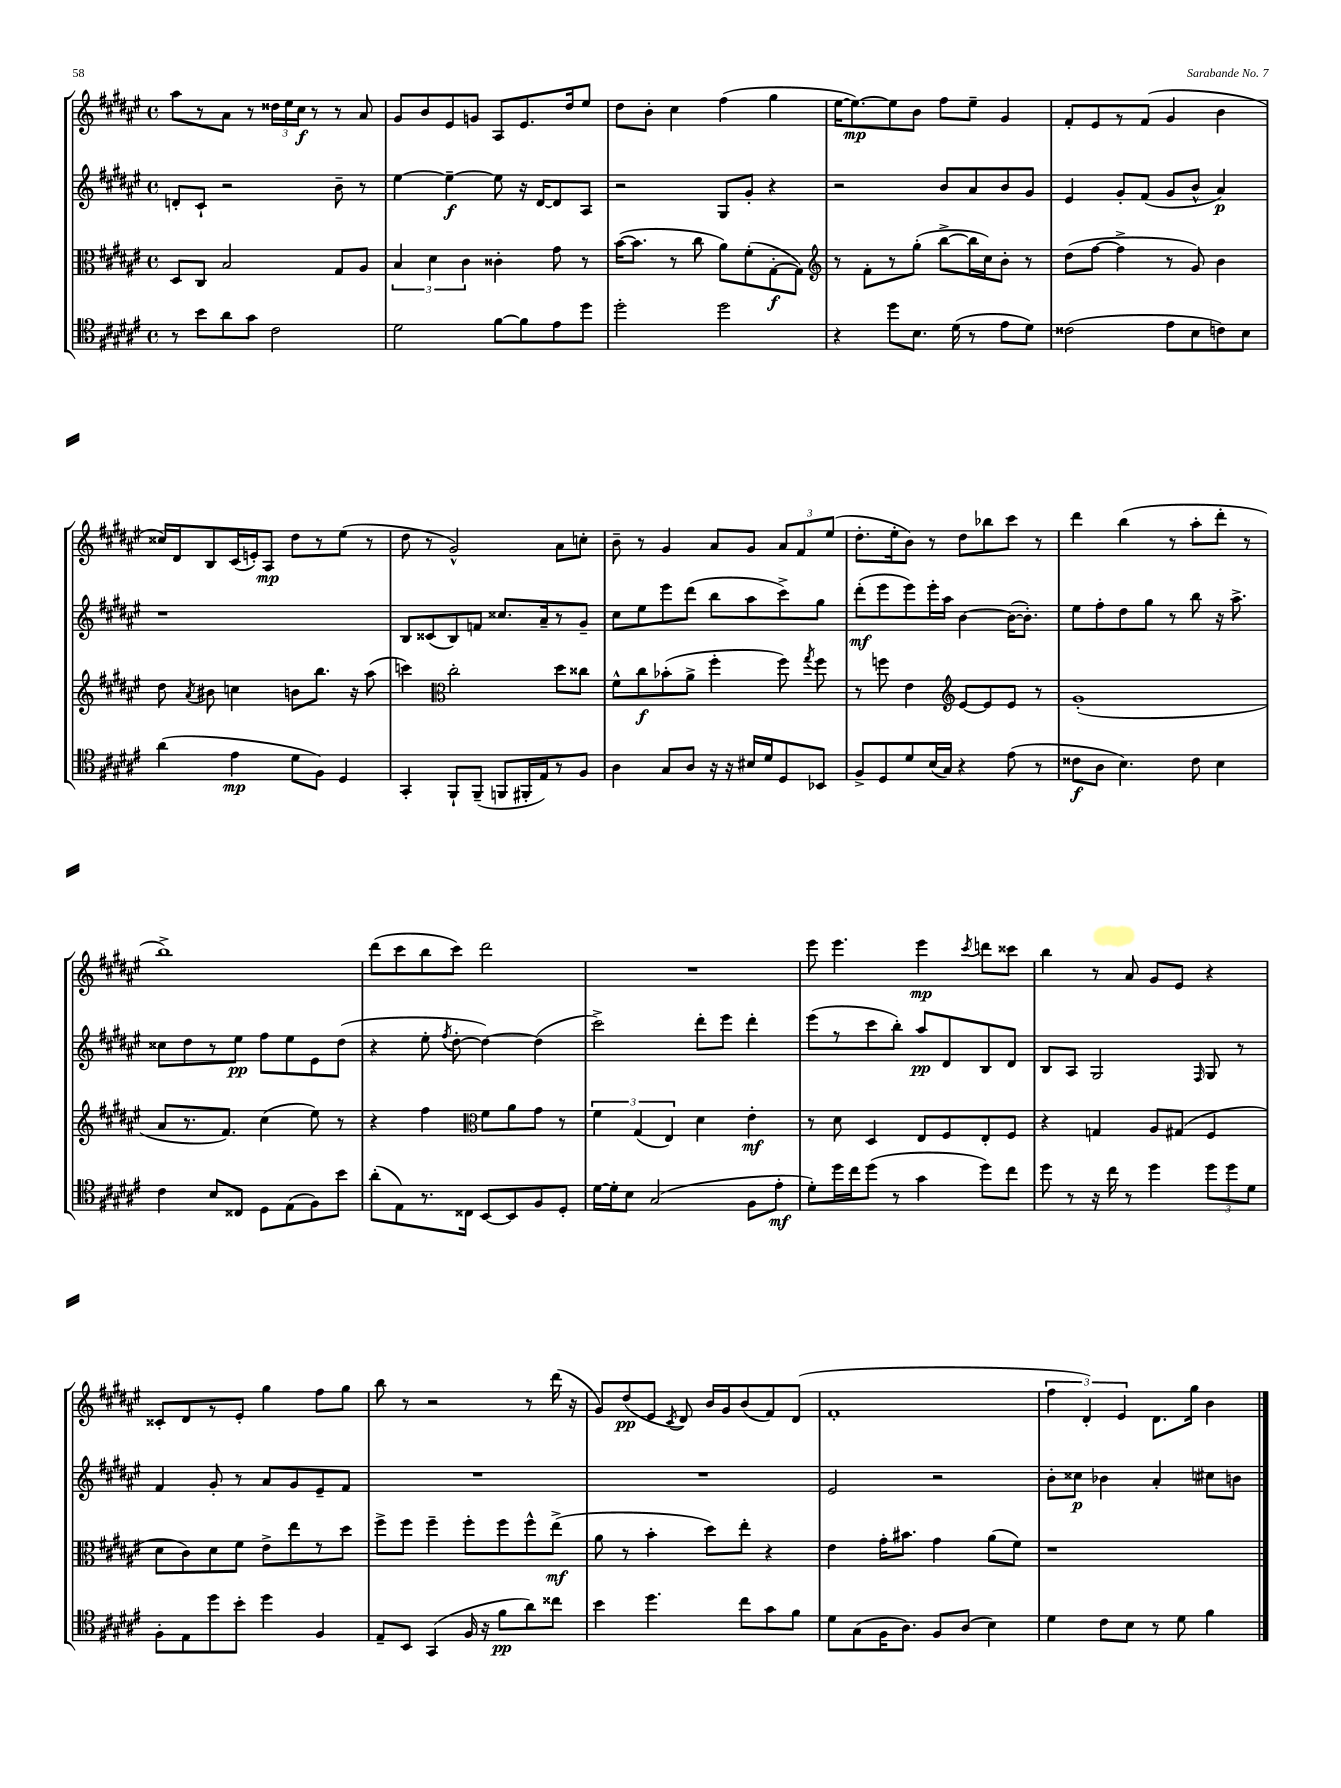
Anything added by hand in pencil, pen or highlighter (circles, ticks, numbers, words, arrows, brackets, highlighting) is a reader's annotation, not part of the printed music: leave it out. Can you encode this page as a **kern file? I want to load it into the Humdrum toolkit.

**kern	**dynam	**kern	**dynam	**kern	**dynam	**kern	**dynam
*part4	*part4	*part3	*part3	*part2	*part2	*part1	*part1
*staff4	*staff4	*staff3	*staff3	*staff2	*staff2	*staff1	*staff1
*clefC4	*	*clefC3	*	*clefG2	*	*clefG2	*
*k[f#c#g#d#a#e#]	*	*k[f#c#g#d#a#e#]	*	*k[f#c#g#d#a#e#]	*	*k[f#c#g#d#a#e#]	*
*M4/4	*	*M4/4	*	*M4/4	*	*M4/4	*
*met(c)	*	*met(c)	*	*met(c)	*	*met(c)	*
=70	=70	=70	=70	=70	=70	=70	=70
8r	.	8D#/L	.	8dn'/L	.	8aa#\L	.
8b\L	.	8C#/J	.	8c#`/J	.	8r	.
8a#\	.	2B/	.	2r	.	8a#\J	.
8g#\J	.	.	.	.	.	8r	.
2c#\	.	.	.	.	.	24dd##X\LL	.
.	.	.	.	.	.	24ee#\	.
.	.	.	.	.	.	24cc#\JJ	f
.	.	.	.	.	.	8r	.
.	.	8G#/L	.	8b~\	.	8r	.
.	.	8A#/J	.	8r	.	8a#/	.
=71	=71	=71	=71	=71	=71	=71	=71
2d#\	.	6B/	.	[4ee#\	.	8g#/L	.
.	.	.	.	.	.	8b/	.
.	.	6d#\	.	.	.	.	.
.	.	.	.	4ee#~\_	f	8e#/	.
.	.	6c#\	.	.	.	.	.
.	.	.	.	.	.	8gn/J	.
[8f#\L	.	4c##X'\	.	8ee#\]	.	8A#/L	.
8f#\]	.	.	.	16r	.	8.e#/	.
.	.	.	.	[16d#/KL	.	.	.
8e#\	.	8g#\	.	8d#/]	.	.	.
.	.	.	.	.	.	16dd#/k	.
8dd#\J	.	8r	.	8A#/J	.	8ee#/J	.
=72	=72	=72	=72	=72	=72	=72	=72
2dd#'\	.	([16b\KL	.	2r	.	8dd#\L	.
.	.	8.b\J]	.	.	.	.	.
.	.	.	.	.	.	8b'\J	.
.	.	8r	.	.	.	4cc#\	.
.	.	8cc#\	.	.	.	.	.
2dd#\	.	8a#\L)	.	8G#/L	.	(4ff#\	.
.	.	(8f#'\	.	8g#'/J	.	.	.
.	.	[8G#'\	f	4r	.	4gg#\	.
.	.	8G#\J])	.	.	.	.	.
=73	=73	=73	=73	=73	=73	=73	=73
*	*	*clefG2	*	*	*	*	*
4r	.	8r	.	2r	.	[16ee#\KL	.
.	.	.	.	.	.	8.ee#\_)	mp
.	.	8f#'\L	.	.	.	.	.
8dd#\L	.	8r	.	.	.	8ee#\]	.
8.B\J	.	(8gg#'\J	.	.	.	8b\J	.
.	.	[8bb^\L	.	8b/L	.	8ff#\L	.
(16d#\	.	.	.	.	.	.	.
8r	.	16bb\L]	.	8a#/	.	8ee#~\J	.
.	.	16cc#\J)	.	.	.	.	.
8e#\L	.	8b'\J	.	8b/	.	4g#/	.
8d#\J)	.	8r	.	8g#/J	.	.	.
=74	=74	=74	=74	=74	=74	=74	=74
(2c##X\	.	(8dd#\L	.	4e#/	.	8f#'/L	.
.	.	[8ff#\J	.	.	.	8e#/	.
.	.	4ff#^\]	.	8g#'/L	.	8r	.
.	.	.	.	(8f#/J	.	(8f#/J	.
8e#\L	.	8r	.	8g#/L	.	4g#/	.
8B\	.	8g#/)	.	8b^^/J	.	.	.
8cn\)	.	4b\	.	4a#/)	p	4b\	.
8B\J	.	.	.	.	.	.	.
!!LO:LB:g=z
=75	=75	=75	=75	=75	=75	=75	=75
(4a#\	.	8dd#\	.	1r	.	16cc##X/LL)	.
.	.	.	.	.	.	16d#/J	.
.	.	8qa#/	.	.	.	.	.
.	.	8b#X\	.	.	.	8B/	.
4e#\	mp	4ccn\	.	.	.	(16c#/L	.
.	.	.	.	.	.	16en'/J)	.
.	.	.	.	.	.	8A#/J	mp
8d#\L	.	8bn\L	.	.	.	8dd#\L	.
8F#\J)	.	8.bb\J	.	.	.	8r	.
4D#/	.	.	.	.	.	(8ee#\J	.
.	.	16r	.	.	.	.	.
.	.	(8aa#\	.	.	.	8r	.
=76	=76	=76	=76	=76	=76	=76	=76
4GG#'/	.	4cccn\)	.	8B/L	.	8dd#\	.
.	.	.	.	(8c##X/	.	8r	.
*	*	*clefC3	*	*	*	*	*
8FF#`/L	.	2cc#'\	.	8B/)	.	2g#^^/)	.
(8FF#~/J	.	.	.	8fn/J	.	.	.
8FFn/L	.	.	.	8.cc##X/L	.	.	.
16FF#X'/L	.	.	.	.	.	.	.
16E#/J)	.	.	.	16a#~/k	.	.	.
8r	.	8dd#\L	.	8r	.	8a#\L	.
8F#/J	.	8cc##X\J	.	8g#~/J	.	8ccn'\J	.
=77	=77	=77	=77	=77	=77	=77	=77
4A#\	.	8f#^^\L	.	8cc#\L	.	8b~\	.
.	.	8cc#\	f	8ee#\	.	8r	.
8G#/L	.	(8b-X'\	.	8eee#\	.	4g#/	.
8A#/J	.	8a#^\J	.	(8ddd#\J	.	.	.
16r	.	4ff#'\	.	8bb\L	.	8a#/L	.
16r	.	.	.	.	.	.	.
16B#X/LL	.	.	.	8aa#\	.	8g#/J	.
16d#/J	.	.	.	.	.	.	.
8D#/	.	8ff#\)	.	8ccc#^\)	.	12a#/L	.
.	.	.	.	.	.	12f#/	.
.	.	8qgg#/	.	.	.	.	.
8BB-X/J	.	8ff#\	.	8gg#\J	.	.	.
.	.	.	.	.	.	(12ee#/J	.
=78	=78	=78	=78	=78	=78	=78	=78
8F#^/L	.	8r	.	(8ddd#'\L	mf	8.dd#'\L	.
8D#/	.	8ffn\	.	8eee#\	.	.	.
.	.	.	.	.	.	16ee#'\k	.
8d#/	.	4e#\	.	8eee#\)	.	8b\J)	.
(16B/L	.	.	.	16eee#'\L	.	8r	.
16G#/JJ)	.	.	.	16aa#\JJ	.	.	.
*	*	*clefG2	*	*	*	*	*
4r	.	[8e#/L	.	[4b\	.	8dd#\L	.
.	.	8e#/]	.	.	.	8bb-X\	.
(8e#\	.	8e#/J	.	(16b\KL_	.	8ccc#\J	.
.	.	.	.	8.b'\J])	.	.	.
8r	.	8r	.	.	.	8r	.
=79	=79	=79	=79	=79	=79	=79	=79
8c##X\L	f	(1g#'	.	8ee#\L	.	4ddd#\	.
8A#\J	.	.	.	8ff#'\	.	.	.
4.B\)	.	.	.	8dd#\	.	(4bb\	.
.	.	.	.	8gg#\J	.	.	.
.	.	.	.	8r	.	8r	.
8c##\	.	.	.	8bb\	.	8aa#'\L	.
4B\	.	.	.	16r	.	8ddd#'\J	.
.	.	.	.	8.aa#^\	.	.	.
.	.	.	.	.	.	8r	.
!!LO:LB:g=z
=80	=80	=80	=80	=80	=80	=80	=80
4c#\	.	8a#/L	.	8cc##X\L	.	1bb^)	.
.	.	8.r	.	8dd#\	.	.	.
8B/L	.	.	.	8r	.	.	.
.	.	8.f#/J)	.	.	.	.	.
8C##X/J	.	.	.	8ee#\J	pp	.	.
8D#\L	.	(4cc#\	.	8ff#\L	.	.	.
(8E#\	.	.	.	8ee#\	.	.	.
8F#\)	.	8ee#\)	.	8e#\	.	.	.
8b\J	.	8r	.	(8dd#\J	.	.	.
=81	=81	=81	=81	=81	=81	=81	=81
(8a#'\L	.	4r	.	4r	.	(8ddd#\L	.
8E#\)	.	.	.	.	.	8ccc#\	.
8.r	.	4ff#\	.	8ee#'\	.	8bb\	.
.	.	.	.	8qff#/	.	.	.
.	.	.	.	[8dd#'\	.	8ccc#\J)	.
16C##X\Jk	.	.	.	.	.	.	.
*	*	*clefC3	*	*	*	*	*
[8BB/L	.	8f#\L	.	4dd#\_)	.	2ddd#\	.
8BB/]	.	8a#\	.	.	.	.	.
8F#/	.	8g#\J	.	(4dd#\]	.	.	.
8D#'/J	.	8r	.	.	.	.	.
=82	=82	=82	=82	=82	=82	=82	=82
[16d#\LL	.	6f#\	.	2ccc#^\)	.	1r	.
16d#'\J]	.	.	.	.	.	.	.
8B\J	.	.	.	.	.	.	.
.	.	(6G#/	.	.	.	.	.
(2G#/	.	.	.	.	.	.	.
.	.	6E#/)	.	.	.	.	.
.	.	4d#\	.	8ddd#'\L	.	.	.
.	.	.	.	8eee#\J	.	.	.
8F#\L	.	4e#'\	mf	4ddd#'\	.	.	.
8e#'\J	mf	.	.	.	.	.	.
=83	=83	=83	=83	=83	=83	=83	=83
8d#'\L)	.	8r	.	(8eee#\L	.	8eee#\	.
16dd#\L	.	8d#\	.	8r	.	4.eee#\	.
16cc#\J	.	.	.	.	.	.	.
(8dd#\J	.	4D#/	.	8ccc#\	.	.	.
8r	.	.	.	8bb'\J)	.	.	.
4g#\	.	8E#/L	.	8aa#/L	pp	4eee#\	mp
.	.	8F#/	.	8d#/	.	.	.
.	.	.	.	.	.	8qccc#/	.
8dd#\L)	.	8E#'/	.	8B/	.	8dddn\L	.
8cc#\J	.	8F#/J	.	8d#/J	.	8ccc##X\J	.
=84	=84	=84	=84	=84	=84	=84	=84
8dd#\	.	4r	.	8B/L	.	4bb\	.
8r	.	.	.	8A#/J	.	.	.
16r	.	4Gn/	.	2G#/	.	8r	.
16cc#\	.	.	.	.	.	.	.
8r	.	.	.	.	.	8a#/	.
4dd#\	.	8A#/L	.	.	.	8g#/L	.
.	.	(8G#X/J	.	.	.	8e#/J	.
.	.	.	.	16qqF#/	.	.	.
12dd#\L	.	4F#/	.	8G#/	.	4r	.
12dd#\	.	.	.	.	.	.	.
.	.	.	.	8r	.	.	.
12d#\J	.	.	.	.	.	.	.
!!LO:LB:g=z
=85	=85	=85	=85	=85	=85	=85	=85
8F#'\L	.	8d#\L	.	4f#/	.	8c##X'/L	.
8E#\	.	8c#\)	.	.	.	8d#/	.
8dd#\	.	8d#\	.	8g#'/	.	8r	.
8b'\J	.	8f#\J	.	8r	.	8e#'/J	.
4dd#\	.	8e#^\L	.	8a#/L	.	4gg#\	.
.	.	8ee#\	.	8g#/	.	.	.
4F#/	.	8r	.	8e#~/	.	8ff#\L	.
.	.	8dd#\J	.	8f#/J	.	8gg#\J	.
=86	=86	=86	=86	=86	=86	=86	=86
8E#~/L	.	8ff#^\L	.	1r	.	8bb\	.
8BB/J	.	8ff#\J	.	.	.	8r	.
(4GG#/	.	4ff#~\	.	.	.	2r	.
16F#/	.	8ff#'\L	.	.	.	.	.
16r	.	.	.	.	.	.	.
8f#\L	pp	8ff#\	.	.	.	.	.
8a#\)	.	8ff#^^\	.	.	.	8r	.
8cc##X\J	.	(8ee#^\J	mf	.	.	(16ddd#\	.
.	.	.	.	.	.	16r	.
=87	=87	=87	=87	=87	=87	=87	=87
4b\	.	8a#\	.	1r	.	8g#/L)	.
.	.	8r	.	.	.	(8dd#/	pp
4.dd#\	.	4b'\	.	.	.	8e#/J	.
.	.	.	.	.	.	8qc#/	.
.	.	.	.	.	.	8d#/)	.
.	.	8dd#\L)	.	.	.	16b/LL	.
.	.	.	.	.	.	16g#/J	.
8cc#\L	.	8ee#'\J	.	.	.	(8b/	.
8g#\	.	4r	.	.	.	8f#/)	.
8f#\J	.	.	.	.	.	(8d#/J	.
=88	=88	=88	=88	=88	=88	=88	=88
8d#\L	.	4e#\	.	2e#/	.	1f#'	.
(8G#\	.	.	.	.	.	.	.
16F#\K	.	16g#'\KL	.	.	.	.	.
8.A#\J)	.	8.b#X\J	.	.	.	.	.
8F#/L	.	4g#\	.	2r	.	.	.
(8A#/J	.	.	.	.	.	.	.
4B\)	.	(8a#\L	.	.	.	.	.
.	.	8f#\J)	.	.	.	.	.
=89	=89	=89	=89	=89	=89	=89	=89
4d#\	.	1r	.	8b'\L	.	6ff#\	.
.	.	.	.	8cc##X\J	p	.	.
.	.	.	.	.	.	6d#'/)	.
8c#\L	.	.	.	4b-X\	.	.	.
.	.	.	.	.	.	6e#/	.
8B\J	.	.	.	.	.	.	.
8r	.	.	.	4a#'/	.	8.d#\L	.
8d#\	.	.	.	.	.	.	.
.	.	.	.	.	.	16gg#\Jk	.
4f#\	.	.	.	8cc#X\L	.	4b\	.
.	.	.	.	8bn\J	.	.	.
==	==	==	==	==	==	==	==
*-	*-	*-	*-	*-	*-	*-	*-
